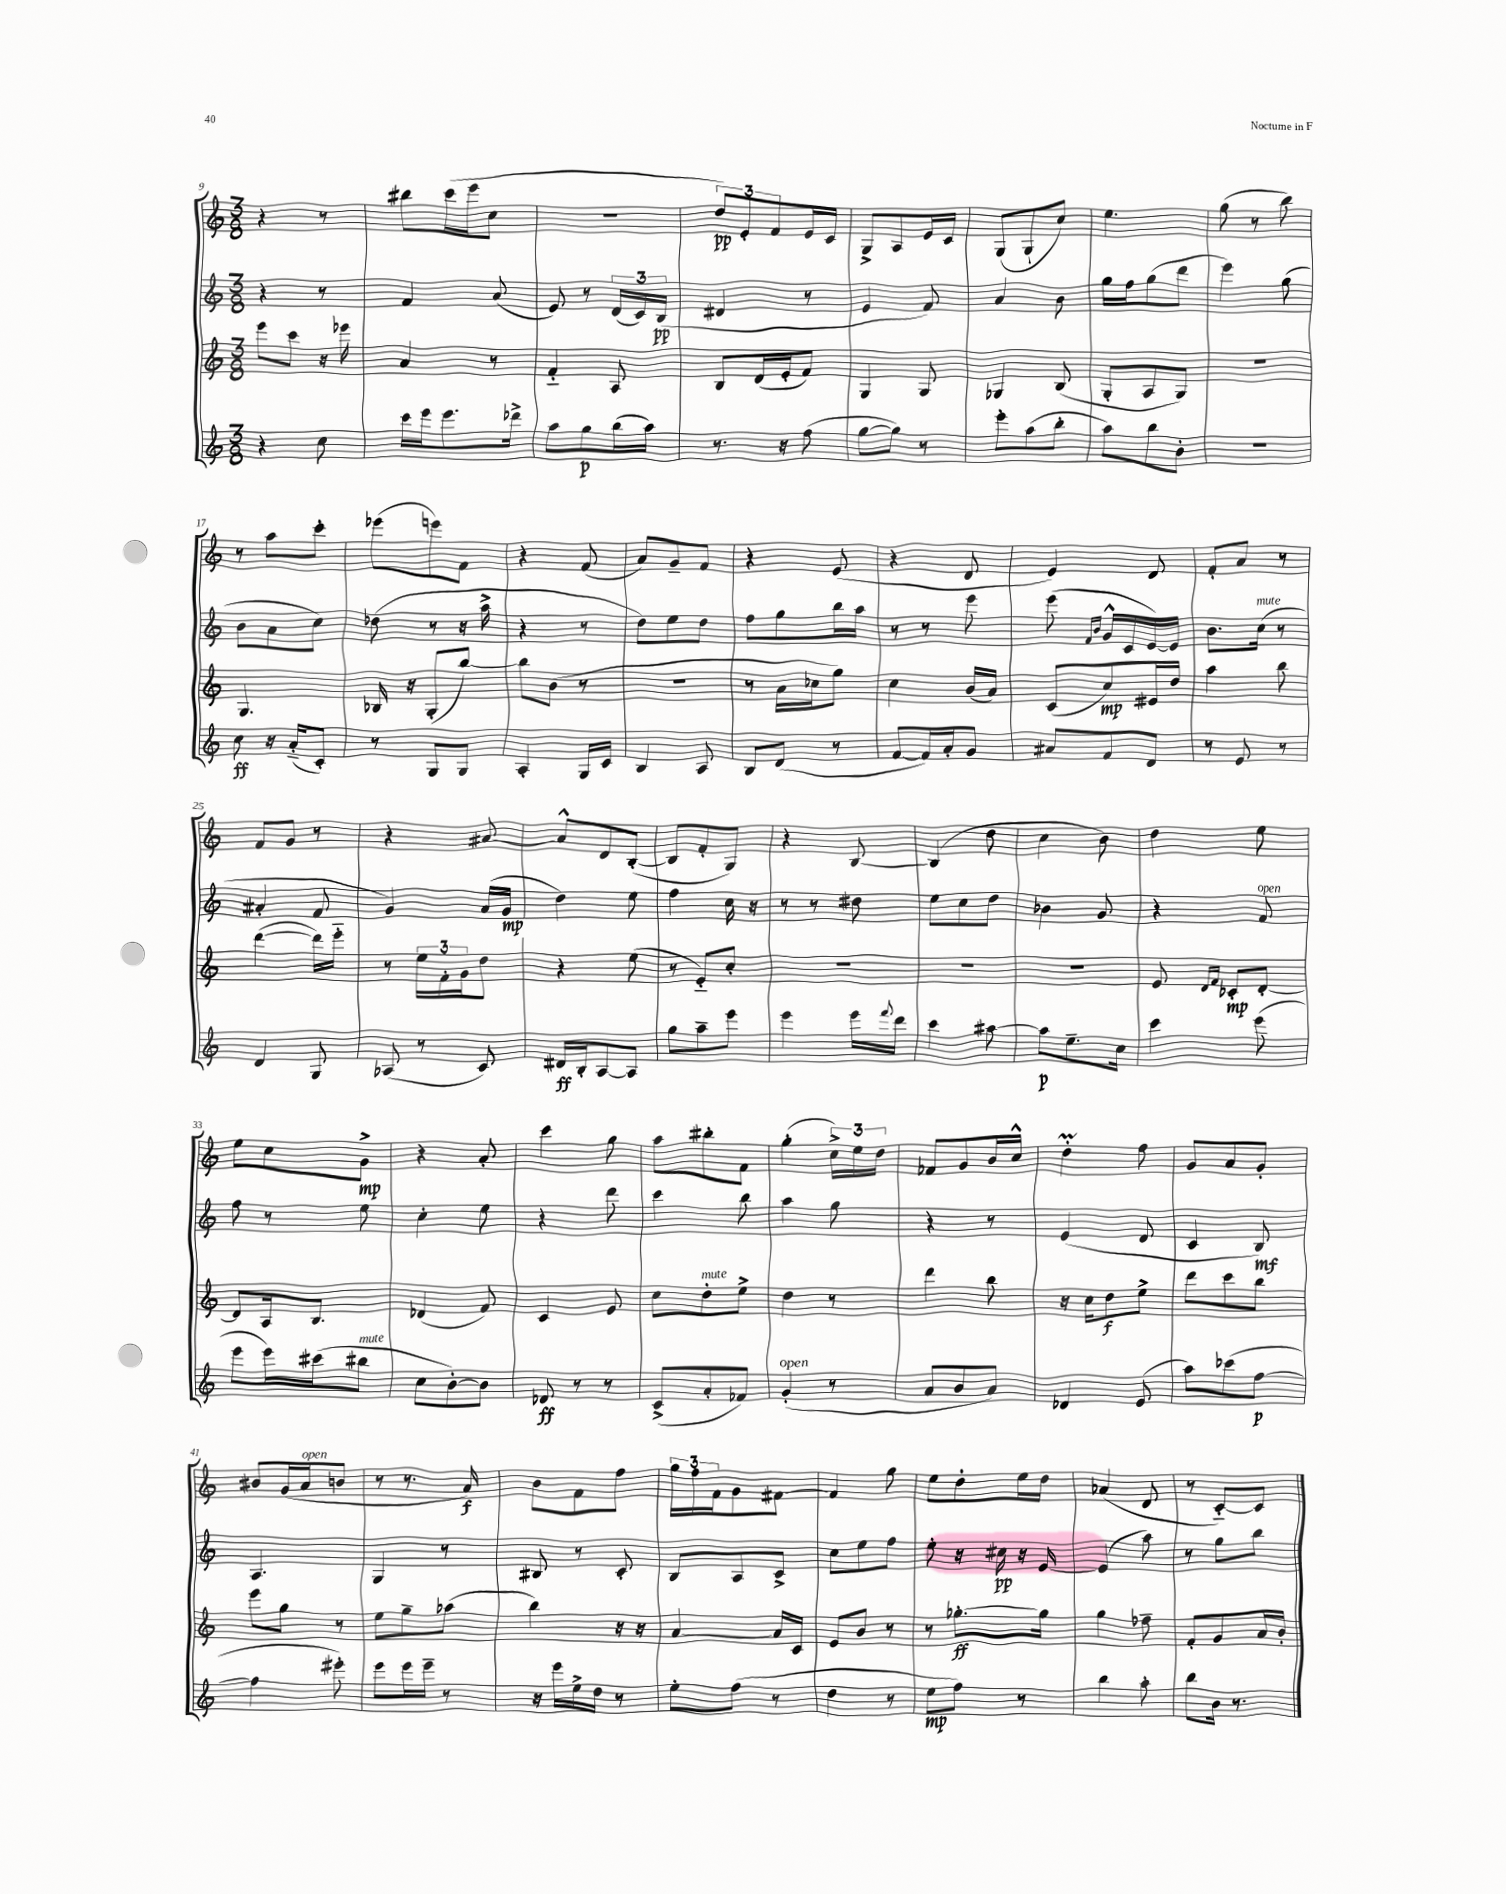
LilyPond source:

<<
\new StaffGroup <<
\new Staff = "s0" {
    \clef treble \key c \major \numericTimeSignature \time 3/8
    r4 r8 |
    bis''8 c'''16( e'''16 c''8 |
    R4. |
    \tuplet 3/2 { d''8\pp) e'8-. f'8 } e'16 c'16 |
    g8-> a8 e'16 c'16 |
    g8( g8-! c''8) |
    e''4. |
    g''8( r8 b''8) |
    r8 a''8 c'''8-. |
    ees'''8( e'''8) f'8 |
    r4 f'8( |
    a'8) g'8-- f'8 |
    r4 e'8( |
    r4 d'8 |
    e'4) d'8 |
    f'8-. a'8 r8 |
    f'8 g'8 r8 |
    r4 ais'8~ |
    ais'8-^ d'8 b8~-.( |
    b8 f'8-. g8) |
    r4 b8~ |
    b4( d''8 |
    c''4 b'8) |
    d''4 e''8 |
    e''8 c''8 g'8->\mp |
    r4 a'8-. |
    c'''4 g''8 |
    a''8 bis''8-. f'8 |
    g''4-.( \tuplet 3/2 { c''16->) e''16 d''16 } |
    fes'8 g'8 b'16 c''16-^ |
    d''4-.\prall f''8 |
    g'8 a'8 g'8-. |
    bis'8 g'16( a'16^\markup { \italic "open" } b'8 |
    r8 r8. a'16\f) |
    b'8 f'8 f''8 |
    \tuplet 3/2 { g''16 f''16 f'16 } g'8 fis'8~ |
    fis'4 g''8 |
    e''8 d''8-. e''16 d''16 |
    aes'4( d'8 |
    r8 c'8~-_) c'8 \bar "|." |
}
\new Staff = "s1" {
    \clef treble \key c \major \numericTimeSignature \time 3/8
    r4 r8 |
    f'4 a'8( |
    e'8) r8 \tuplet 3/2 { d'16( c'16) b16\pp( } |
    dis'4 r8 |
    e'4 f'8) |
    a'4 b'8 |
    g''16 f''16 g''8( d'''8 |
    e'''4) g''8( |
    b'8 a'8 c''8) |
    des''8( r8 r16 a''16-> |
    r4 r8 |
    d''8) e''8 d''8 |
    f''8 g''8 b''16 a''16 |
    r8 r8 e'''8 |
    e'''8( \grace { f'16 b'16 } g'16-^ c'16 e'16~) e'16 |
    b'8. c''16^\markup { \italic "mute" }( r8 |
    ais'4-. f'8 |
    g'4) a'16( g'16\mp |
    d''4) e''8 |
    f''4 c''16 r16 |
    r8 r8 dis''8 |
    e''8 c''8 d''8 |
    bes'4 g'8 |
    r4 f'8^\markup { \italic "open" } |
    f''8 r8 e''8 |
    c''4-. e''8 |
    r4 d'''8 |
    c'''4 b''8 |
    a''4 g''8 |
    r4 r8 |
    e'4( d'8 |
    c'4 b8\mf) |
    a4. |
    g4 r8 |
    bis8 r8 c'8-. |
    b8 a8 c'8-> |
    c''8 e''8 f''8 |
    e''8-. r16 cis''16\pp r16 e'16~ |
    e'4( a''8) |
    r8 g''8 b''8 \bar "|." |
}
\new Staff = "s2" {
    \clef treble \key c \major \numericTimeSignature \time 3/8
    e'''8 c'''8 r16 ees'''16 |
    a'4 r8 |
    f'4-_ a8 |
    b8 d'16( e'16-. f'8) |
    g4 g8 |
    ges4 b8( |
    g8-. a8 g8) |
    R4. |
    g4. |
    bes16 r16 g8-.( b''8~) |
    b''8 b'8( r8 |
    R4. |
    r8 a'16 ces''16 g''8) |
    c''4 b'16( a'16) |
    c'8( c''8\mp) eis'16 d''16 |
    a''4 b''8 |
    d'''4~( d'''16) e'''16-_ |
    r8 \tuplet 3/2 { e''16 f'16-. g'16 } d''8 |
    r4 e''8( |
    r8 e'8-_) c''8-. |
    R4. |
    R4. |
    R4. |
    e'8 \grace { d'16 f'16 } ces'8-.\mp d'8~-. |
    d'8 a16 b8. |
    des'4( f'8) |
    c'4 e'8 |
    c''8 d''8-.^\markup { \italic "mute" } e''8-> |
    d''4 r8 |
    d'''4 b''8 |
    r16 c''16 d''8\f e''8-> |
    d'''8 c'''8 b''8 |
    e'''8 g''8 r8 |
    e''8 g''8-- aes''8( |
    b''4) r16 r16 |
    a'4~ a'16 c'16 |
    e'8 b'8 r8 |
    r8 ges''8.~-.\ff ges''16 |
    g''4 fes''8-- |
    f'8-. g'8 a'16 b'16-. \bar "|." |
}
\new Staff = "s3" {
    \clef treble \key c \major \numericTimeSignature \time 3/8
    r4 c''8 |
    c'''16 e'''16 e'''8. des'''16-> |
    a''8 g''8\p b''16( a''16) |
    r8. r16 f''8( |
    g''8~ g''8) r8 |
    e'''8-. a''8( b''8-. |
    a''8) b''8 b'8-. |
    r4. |
    c''8\ff r16 a'16-_( c'8-.) |
    r8 g8 g8 |
    a4-. g16 c'16 |
    b4 a8 |
    b8 d'8( r8 |
    f'8~ f'16) a'16-. g'8 |
    ais'8 f'8 d'8 |
    r8 e'8 r8 |
    d'4 g8 |
    aes8( r8 c'8) |
    dis'16\ff b16-. a8~ a8 |
    g''8 a''8-- e'''8 |
    e'''4 e'''16 \appoggiatura { f'''8 } d'''16 |
    c'''4 ais''8~ |
    ais''8\p e''8.-- c''16 |
    c'''4 e'''8( |
    e'''8 e'''16) cis'''16( bis''8^\markup { \italic "mute" } |
    c''8 b'8~-.) b'8 |
    des'8\ff r8 r8 |
    c'8->( a'8-. fes'8) |
    g'4-.^\markup { \italic "open" }( r8 |
    a'8 b'8 a'8) |
    des'4 e'8( |
    a''8) ces'''8( f''8~\p |
    f''4 eis'''8-.) |
    e'''8 e'''16 e'''16-- r8 |
    r16 e'''16 e''16-> d''16 r8 |
    e''8-. f''8( r8 |
    d''4 r8 |
    e''8\mp f''8) r8 |
    b''4 a''8-. |
    b''8 b'16 r8. \bar "|." |
}
>>
>>
\layout { \context { \Score currentBarNumber = #9 } }
